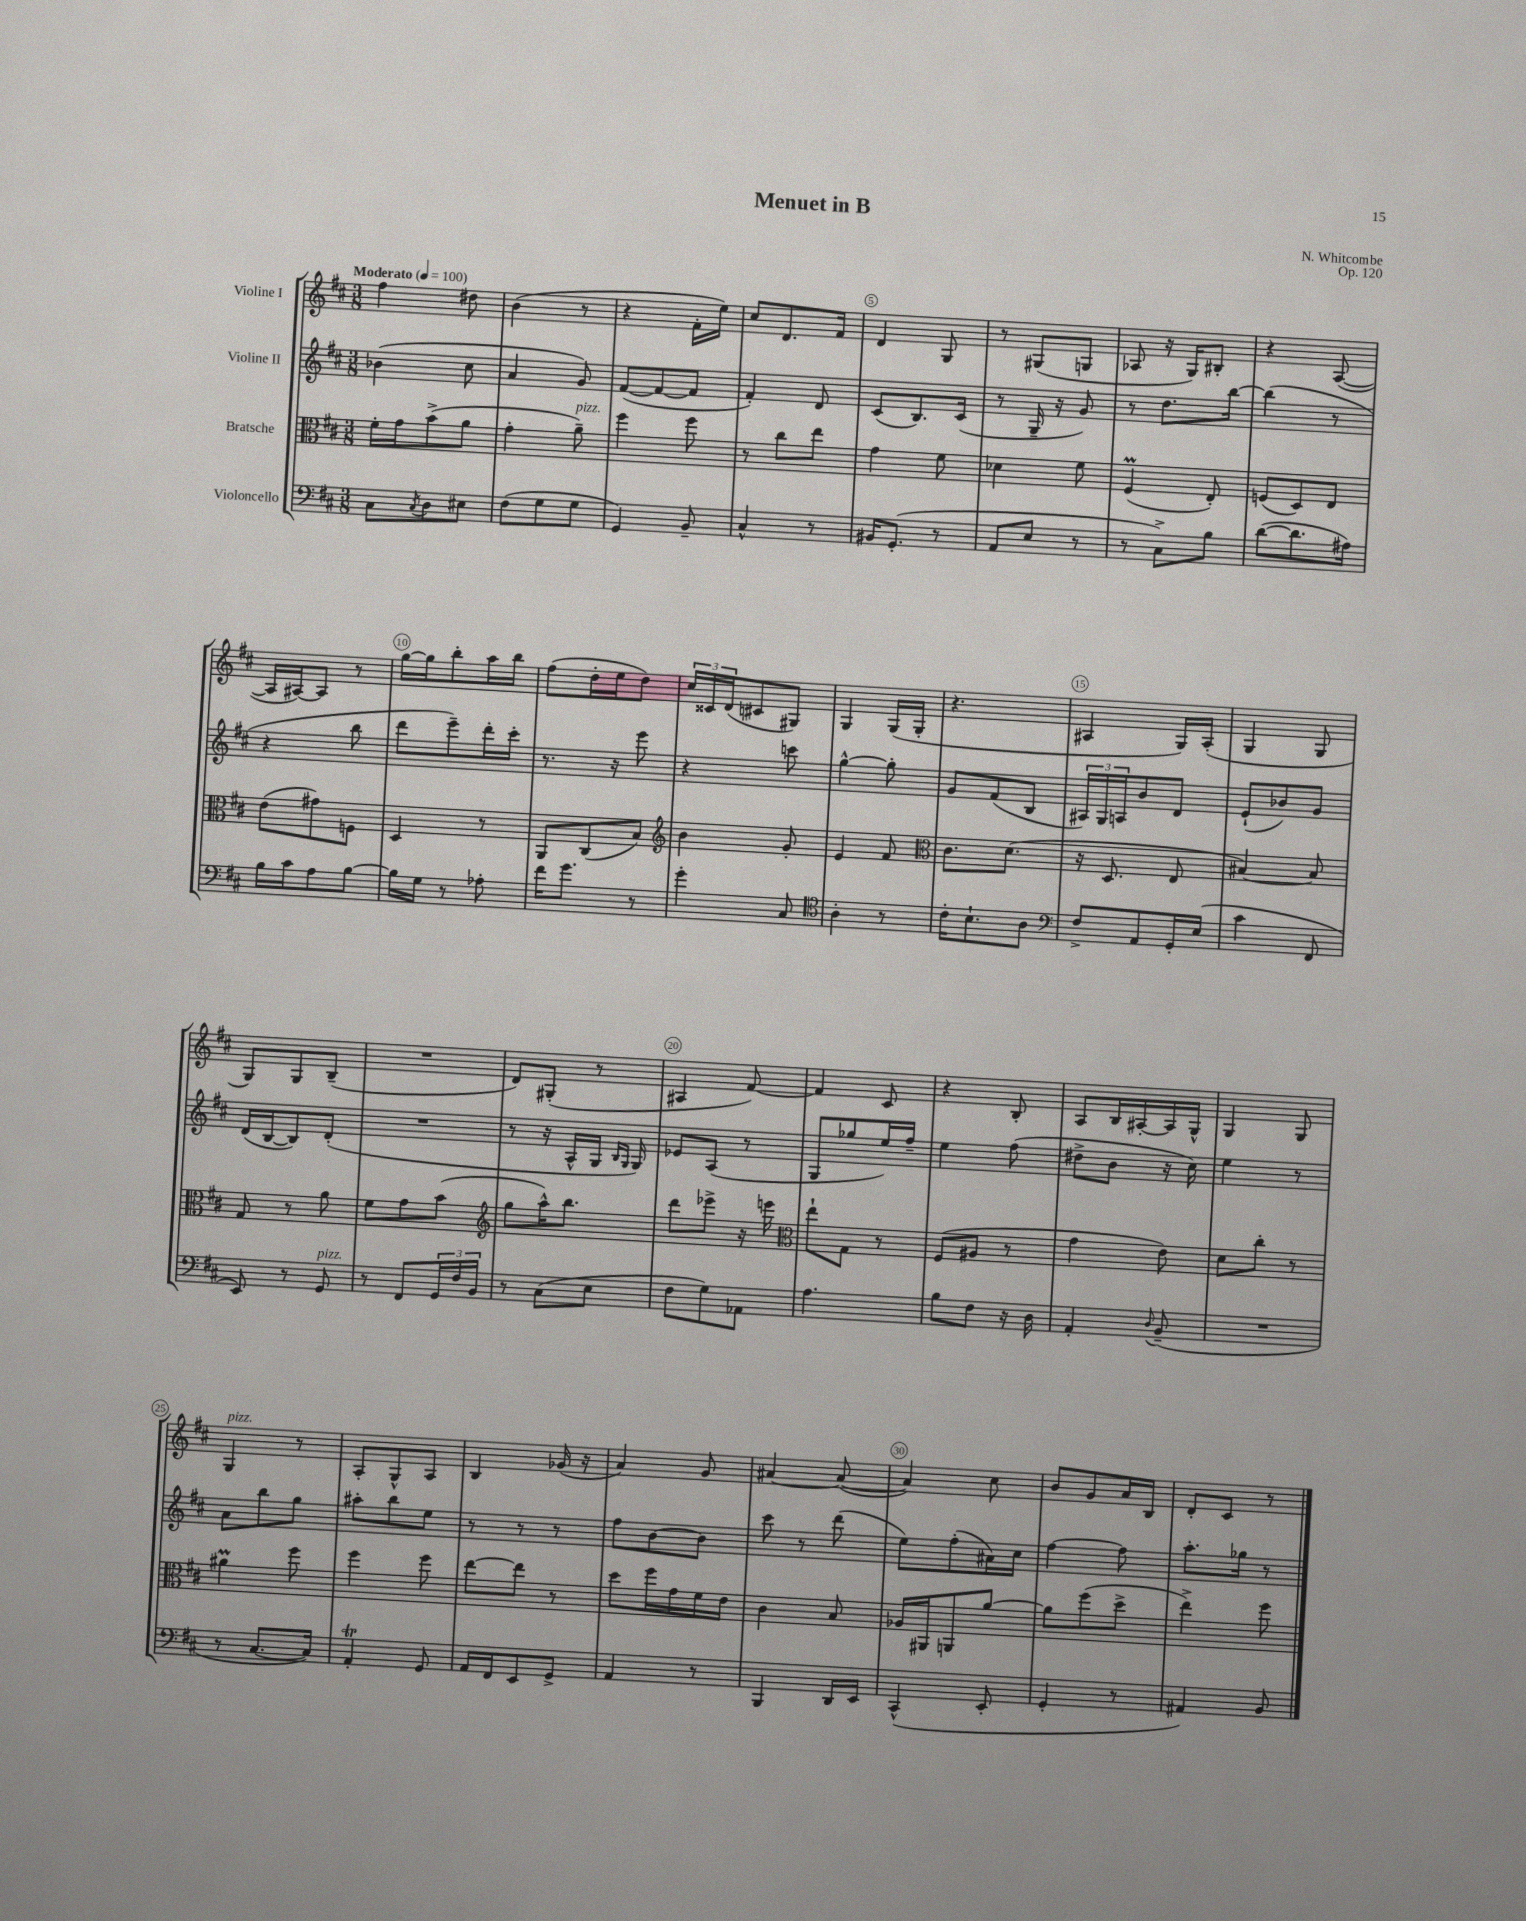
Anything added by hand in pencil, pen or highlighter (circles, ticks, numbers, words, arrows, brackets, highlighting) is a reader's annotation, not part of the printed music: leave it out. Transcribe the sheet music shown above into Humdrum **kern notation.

**kern	**kern	**kern	**kern
*part4	*part3	*part2	*part1
*staff4	*staff3	*staff2	*staff1
*I"Violoncello	*I"Bratsche	*I"Violine II	*I"Violine I
*clefF4	*clefC3	*clefG2	*clefG2
*k[f#c#]	*k[f#c#]	*k[f#c#]	*k[f#c#]
*M3/8	*M3/8	*M3/8	*M3/8
*MM100	*MM100	*MM100	*MM100
=1	=1	=1	=1
!	!	!	!LO:TX:a:B:t=Moderato
8C#\L	16f#'\LL	(4b-X\	4ff#\
.	16g\J	.	.
8qC#/	.	.	.
8D\	(8b^\	.	.
8E#X\J	8a\J	8cc#\	8dd#X\
=2	=2	=2	=2
(8F#\L	4g'\	4a/	(4b\
8G\	.	.	.
!	!LO:TX:a:i:t=pizz.	!	!
8G\J	8a~\)	8g/)	8r
=3	=3	=3	=3
4GG/)	4ff#\	([8f#/L	4r
.	.	8f#/_	.
8BB~/	8ff#\	8f#/J]	16f#'\LL
.	.	.	16ee\JJ)
=4	=4	=4	=4
4C#^^/	8r	4f#'/)	8cc#/L
.	8cc#\L	.	8.d/
8r	8ee\J	8d/	.
.	.	.	16f#/Jk
=5	=5	=5	=5
16BB#X/KL	4g\	(8c#/L	4d/
(8.GG'/J	.	.	.
.	.	8.B/)	.
8r	8f#\	.	8G/
.	.	(16c#/Jk	.
=6	=6	=6	=6
8AA/L	4d-X\	8r	8r
8E/J	.	16G~/	(8G#X/L
.	.	16r	.
8r	8f#\	8g/)	8Gn/J
=7	=7	=7	=7
8r	(4F#m/	8r	8A-X/
8C#^\L)	.	8.dd\L	16r
.	.	.	16G/KL)
8B\J	8E'/)	.	8B#X'/J
.	.	[16bb\Jk	.
=8	=8	=8	=8
([8d\L	(8Fn/L	(4bb\]	4r
8.d\]	8D/)	.	.
.	8E/J	8r	([8A/
16A#X\Jk)	.	.	.
!!LO:LB:g=z
=9	=9	=9	=9
16B\LL	(8e\L	4r	16A/LL]
16c#\J	.	.	[16A#X/J)
8A\	8g#X\)	.	8A#/J]
[8B\J	8Fn\J	8bb\	8r
=10	=10	=10	=10
16B\LL]	4D/	8ddd\L	[16gg\LL
16G\JJ	.	.	16gg\J]
8r	.	8eee~\)	8bb'\
8A-X'\	8r	16ddd'\L	16aa\L
.	.	16ccc#'\JJ	16bb\JJ
=11	=11	=11	=11
16f#\KL	8AA/L	8.r	(8ff#\L
8.g\J	.	.	.
.	(8C#/	.	16dd'\L
.	.	16r	16ee\J
8r	8B/J)	8eee\	8dd\J)
=12	=12	=12	=12
*	*clefG2	*	*
4g'\	4b\	4r	24cc#/LL
.	.	.	24c##X/
.	.	.	(24d/J
.	.	.	8c#X/
8C#/	8g'/	8cccn\	8G#X/J)
=13	=13	=13	=13
*clefC4	*	*	*
4A'\	4e/	[4gg^^\	4G/
8r	8f#/	8gg'\]	(16G/LL
.	.	.	16G'/JJ
=14	=14	=14	=14
*	*clefC3	*	*
16c#'\KL	8.c#\L	8g/L	4.r
8.B`\	.	.	.
.	.	(8f#/	.
.	(8.d\J	.	.
8A\J	.	8B/J	.
=15	=15	=15	=15
*clefF4	*	*	*
8F#^/L	16r	24A#X/LL)	4A#X/
.	.	24G/	.
.	8.D/	.	.
.	.	24An/J	.
8AA/	.	8b/	.
16GG'/L	8E/	8d/J	16G/LL)
(16E/JJ	.	.	(16A#'/JJ
=16	=16	=16	=16
4c#\	[4B#X/)	(8e`/L	4G/
.	.	8b-X/)	.
8FF#/	8B#/]	8g/J	8G/
!!LO:LB:g=z
=17	=17	=17	=17
8EE/)	8G/	(16d/LL	8G/L)
.	.	[16B/J	.
8r	8r	8B/])	8G/
!LO:TX:a:i:t=pizz.	!	!	!
8GG/	8a\	(8d'/J	(8B~/J
=18	=18	=18	=18
8r	8f#\L	4.r	4.r
8FF#/L	8g\	.	.
24GG/L	(8b\J	.	.
24F#/	.	.	.
24BB/JJ	.	.	.
=19	=19	=19	=19
*	*clefG2	*	*
8r	8gg\L	8r	8d/L)
(8C#\L	16aa^^\K)	16r	(8G#X'/J
.	8.bb\J	16A^^/LL	.
8E\J	.	16G/JJ	8r
.	.	16qqB/LL	.
.	.	16qqG/JJ	.
.	.	16G/)	.
=20	=20	=20	=20
8F#\L	8ddd\L	8e-X/L	4A#X/
8G\)	8eee-X^\J	(8A/J	.
8AA-X\J	16r	8r	[8f#/)
.	16eeen\	.	.
=21	=21	=21	=21
*	*clefC3	*	*
4.A\	8ee`\L	8G/L	4f#/]
.	8G\J	8gg-X/	.
.	8r	16ee/L)	8c#/
.	.	16ff#~/JJ	.
=22	=22	=22	=22
8B\L	(8F#/L	4ee\	4r
8F#\J	8A#X/J	.	.
16r	8r	(8ff#\	8B'/
16D\	.	.	.
=23	=23	=23	=23
4AA'/	4g\	8dd#X^\L	8A/L
.	.	8b\J	16B/L
.	.	.	[16A#X'/
8qqD/	.	.	.
(8BB~/	8e\)	16r	16A#/]
.	.	16cc#\)	16G^^/JJ
=24	=24	=24	=24
4.r	8d\L	4ee\	4G/
.	8cc#'\J	.	.
.	8r	8r	8G/
!!LO:LB:g=z
=25	=25	=25	=25
!	!	!	!LO:TX:a:i:t=pizz.
8r	4a#Xm\	8a\L	4G/
[8.C#/L	.	8bb\	.
.	8ff#\	8gg\J	8r
16C#/Jk])	.	.	.
=26	=26	=26	=26
4AAT'/	4ff#\	8aa#X'\L	8A'/L
.	.	8bb\	8G^^/
8GG/	8ff#\	8ee\J	8A/J
=27	=27	=27	=27
16AA/LL	[8ee\L	8r	4B/
16FF#/J	.	.	.
8EE/	8ee\J]	8r	.
8GG^/J	8r	8r	(16g-X/
.	.	.	16r
=28	=28	=28	=28
4AA/	8dd\L	8ff#\L	4a/)
.	16ff#\L	[8b\	.
.	16g\	.	.
8r	16f#\	8b\J]	8g/
.	16e\JJ	.	.
=29	=29	=29	=29
4BBB/	4c#\	8ccc#\	[4a#X/
.	.	8r	.
16DD/LL	8B/	(8ddd\	(8a#/_
16EE/JJ	.	.	.
=30	=30	=30	=30
(4CC#^^/	16A-X/LL	8ee\L)	4a#/])
.	16AA#X/J	.	.
.	8AAn/	(8ff#'\	.
8EE'/	[8a/J	16a#X\L)	8cc#\
.	.	16cc#\JJ	.
=31	=31	=31	=31
4GG'/	8a\L]	[4ff#\	8b/L
.	(8ff#\	.	8g/
8r	8dd^\J	8ff#\]	16a/L
.	.	.	16B/JJ
=32	=32	=32	=32
4AA#X/)	4ee^\)	8.aa'\L	8d'/L
.	.	.	8c#/J
.	.	16gg-X\Jk	.
8BB/	8ff#\	8r	8r
==	==	==	==
*-	*-	*-	*-
